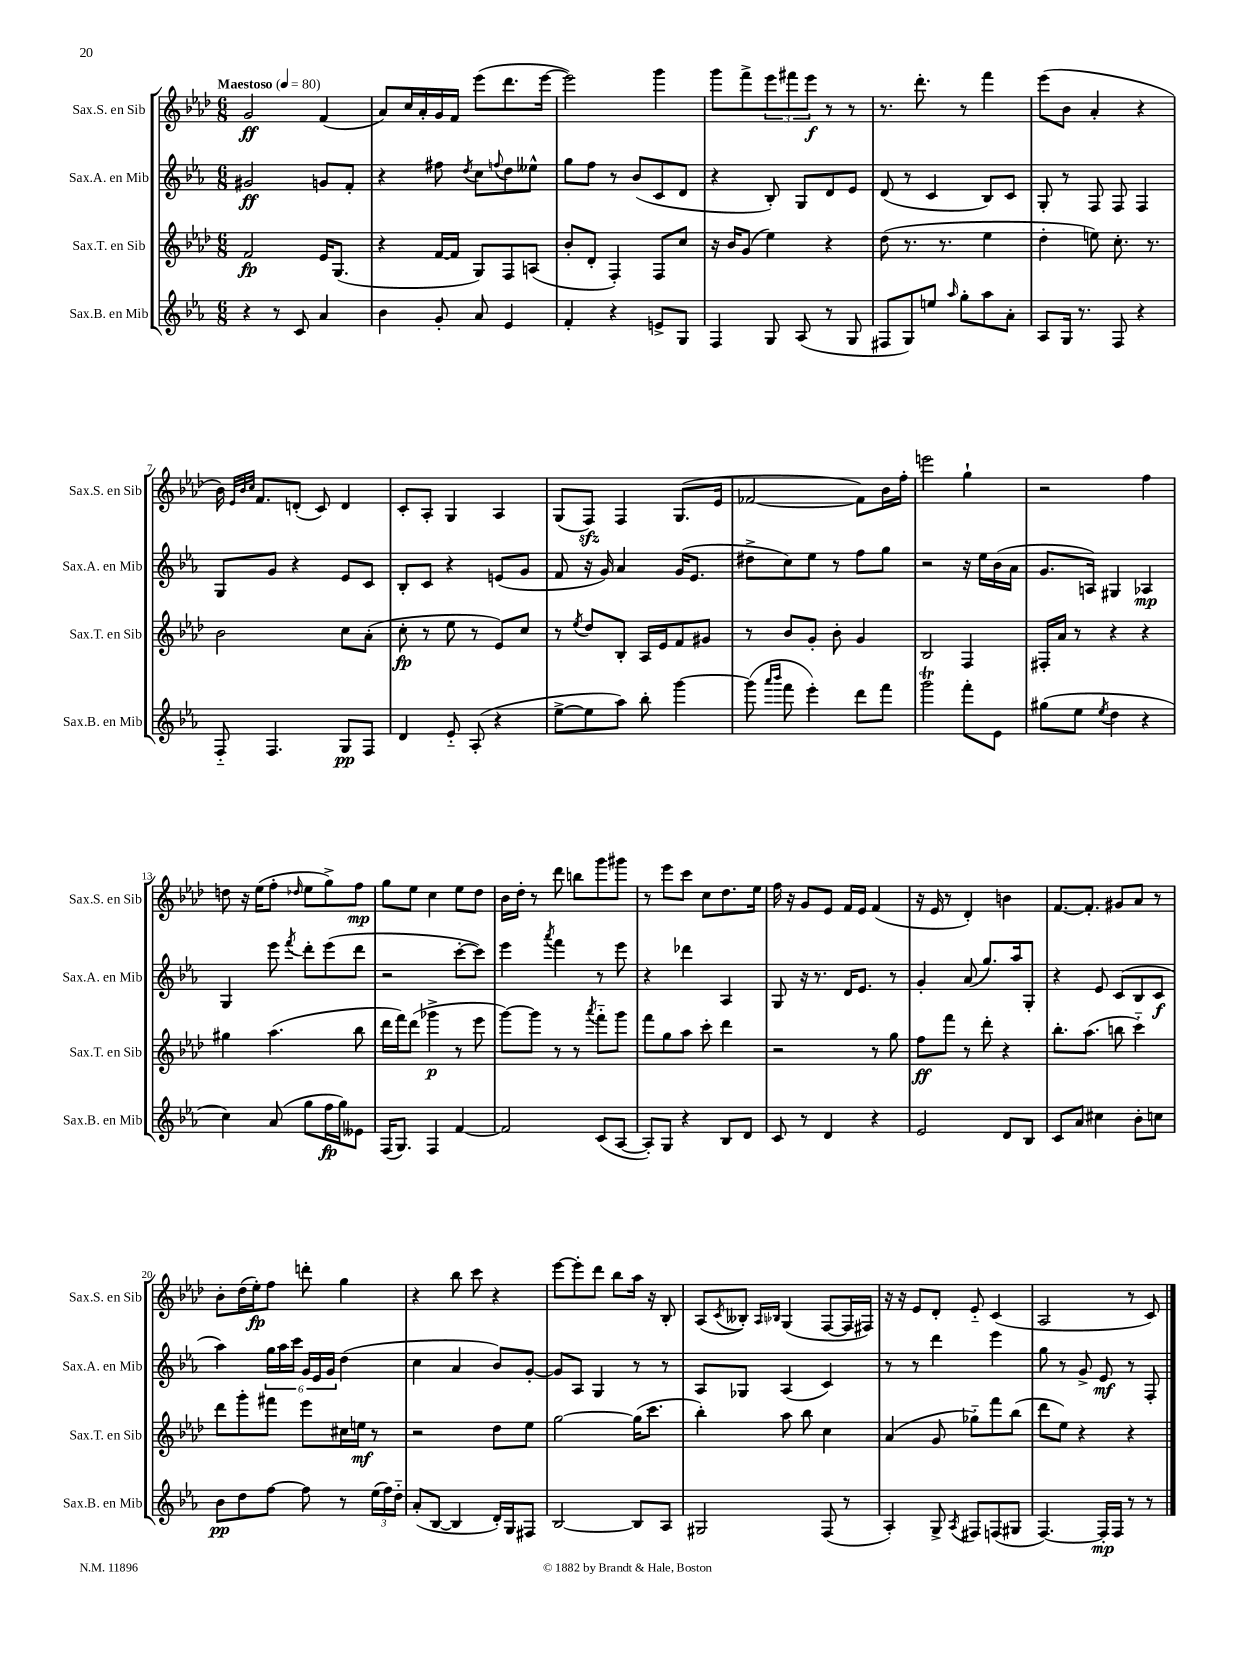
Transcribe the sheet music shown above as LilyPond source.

<<
\new StaffGroup <<
\new Staff = "s0" \with { instrumentName = "Sax.S. en Sib" shortInstrumentName = "Sax.S. en Sib" } {
    \clef treble \key aes \major \numericTimeSignature \time 6/8 \tempo "Maestoso" 4 = 80
    g'2\ff f'4( |
    aes'8) c''16 aes'16-. g'16 f'16 ees'''8( des'''8. ees'''16~ |
    ees'''2) g'''4 |
    g'''8 f'''8-> \tuplet 3/2 { ees'''8 fis'''8 ees'''8\f } r8 r8 |
    r8. des'''8.-. r8 f'''4 |
    ees'''8( bes'8 aes'4-. r4 |
    bes'16) \grace { ees'32 bes'32 c''32 } f'8. d'8-.( c'8) d'4 |
    c'8-. aes8-. g4 aes4 |
    g8( f8\sfz) f4 g8.( ees'16 |
    fes'2~ fes'8) bes'16 f''16-. |
    e'''2 g''4-! |
    r2 f''4 |
    d''8 r16 ees''16( f''8-. \grace { des''16 } ees''8 g''8->) f''8\mp |
    g''8 ees''8 c''4 ees''8 des''8 |
    bes'16 des''16-. r8 des'''8 b''8 g'''8 gis'''8 |
    r8 ees'''8 c'''8 c''8 des''8. ees''16 |
    f''16 r16 g'8 ees'8 f'16 ees'16 f'4( |
    r16 ees'16 r8 des'4-.) b'4 |
    f'8.~ f'8.-. gis'8 aes'8 r8 |
    bes'8-. des''16( ees''16-.\fp) f''8 d'''8-. g''4 |
    r4 bes''8 c'''8 r4 |
    ees'''8~ ees'''8-. des'''8 bes''8 aes''16 r16 bes8-. |
    aes8( \acciaccatura { c'8 } beses8-.) \grace { aes16 bes16 } g4( f8~ f16 fis16) |
    r16 r16 ees'8 des'8-. ees'8-_ c'4( |
    aes2 r8 c'8) \bar "|." |
}
\new Staff = "s1" \with { instrumentName = "Sax.A. en Mib" shortInstrumentName = "Sax.A. en Mib" } {
    \clef treble \key ees \major \numericTimeSignature \time 6/8
    gis'2\ff g'8 f'8-. |
    r4 fis''8 \acciaccatura { d''8 } c''8 \appoggiatura { f''8 } d''8 eeses''8-^ |
    g''8 f''8 r8 bes'8( c'8 d'8 |
    r4 bes8-.) g8 d'8 ees'8 |
    d'8( r8 c'4 bes8) c'8 |
    g8-. r8 f8 f8 f4 |
    g8 g'8 r4 ees'8 c'8 |
    bes8-. c'8 r4 e'8( g'8 |
    f'8 r16 g'16) aes'4 g'16( ees'8. |
    dis''8-> c''8) ees''8 r8 f''8 g''8 |
    r2 r16 ees''16 bes'16( aes'16 |
    g'8. a16) gis4 aes4\mp |
    g4 ees'''8 \acciaccatura { f'''8 } d'''8-. ees'''8( d'''8 |
    r2 c'''8~-. c'''8) |
    ees'''4 \acciaccatura { aes'''8 } f'''4 r8 ees'''8 |
    r4 des'''4 aes4 |
    g8 r16 r8. d'16 ees'8. r8 |
    g'4-. aes'8( g''8.) aes''16 g8-. |
    r4 ees'8 c'8( bes8 c'8\f |
    aes''4) \tuplet 6/4 { g''16 aes''16 c'''16 g'16 ees'16 g'16 } d''4( |
    c''4 aes'4 bes'8) g'8~-. |
    g'8 aes8 g4 r8 r8 |
    aes8 ges8 aes4( c'4) |
    r8 r8 d'''4 ees'''4 |
    g''8 r8 g'8-> ees'8\mf r8 f8-. \bar "|." |
}
\new Staff = "s2" \with { instrumentName = "Sax.T. en Sib" shortInstrumentName = "Sax.T. en Sib" } {
    \clef treble \key aes \major \numericTimeSignature \time 6/8
    f'2\fp ees'16 g8.( |
    r4 f'16~ f'16 g8) f8 a8( |
    bes'8-. des'8-. f4-.) f8 c''8 |
    r16 bes'16 g'8( ees''4) r4 |
    des''8( r8. r8. ees''4 |
    des''4-. e''8) c''8.-. r8. |
    bes'2 c''8 aes'8-.( |
    c''8-.\fp r8 ees''8 r8 ees'8) c''8 |
    r8 \acciaccatura { ees''8 } des''8 bes8-. aes16 ees'16 f'8 gis'8 |
    r8 bes'8 g'8-. bes'8-. g'4 |
    bes2 f4 |
    fis16-. aes'16 r8 r4 r4 |
    gis''4 aes''4.( bes''8 |
    des'''16 f'''16) des'''8( ges'''4->\p r8 ees'''8 |
    g'''8~) g'''8 r8 r8 \acciaccatura { aes'''8 } f'''8-_ g'''8 |
    f'''8 g''8 aes''8 c'''8-. des'''4 |
    r2 r8 g''8 |
    f''8\ff f'''8 r8 des'''8-. r4 |
    bes''8.-. aes''8.( b''8 c'''4-_) |
    des'''8 g'''8-. fis'''8 ees'''8 cis''16 e''16\mf r8 |
    r2 des''8 ees''8 |
    g''2~ g''16( c'''8. |
    bes''4-.) aes''8 bes''8 c''4 |
    aes'4( g'8 ges''8-_) f'''8 bes''8( |
    des'''8 ees''8) r4 r4 \bar "|." |
}
\new Staff = "s3" \with { instrumentName = "Sax.B. en Mib" shortInstrumentName = "Sax.B. en Mib" } {
    \clef treble \key ees \major \numericTimeSignature \time 6/8
    r4 r8 c'8 aes'4 |
    bes'4 g'8-. aes'8 ees'4 |
    f'4-. r4 e'8-> g8 |
    f4 g8 aes8( r8 g8 |
    fis8 g8) e''8 \grace { aes''16 } g''8-. aes''8 aes'8-. |
    aes8 g16 r8. f8 r4 |
    f8-_ f4. g8\pp f8 |
    d'4 ees'8-_ aes8-.( r4 |
    ees''8~-> ees''8 aes''8) bes''8-. g'''4~ |
    g'''8( \grace { aes'''16 bes'''16 } f'''8 ees'''4-.) d'''8 f'''8 |
    g'''2\trill f'''8-. ees'8 |
    gis''8( ees''8 \acciaccatura { ees''8 } d''4 r4 |
    c''4) aes'8( g''8 f''16\fp g''16) eeses'8 |
    f16( g8.) f4 f'4~ |
    f'2 c'8( aes8~ |
    aes8-.) g8 r4 bes8 d'8 |
    c'8 r8 d'4 r4 |
    ees'2 d'8 bes8 |
    c'8 aes'8 cis''4 bes'8-. c''8 |
    bes'8\pp d''8 f''8~ f''8 r8 \tuplet 3/2 { ees''16( f''16) d''16-_ } |
    aes'8-.( bes8~ bes4 d'16-.) g16 fis8 |
    bes2~ bes8 aes8 |
    gis2 f8( r8 |
    aes4-.) g8-> \acciaccatura { aes8 } fis8 f8( gis8 |
    f4.~) f16-.\mp f16 r8 r8 \bar "|." |
}
>>
>>
